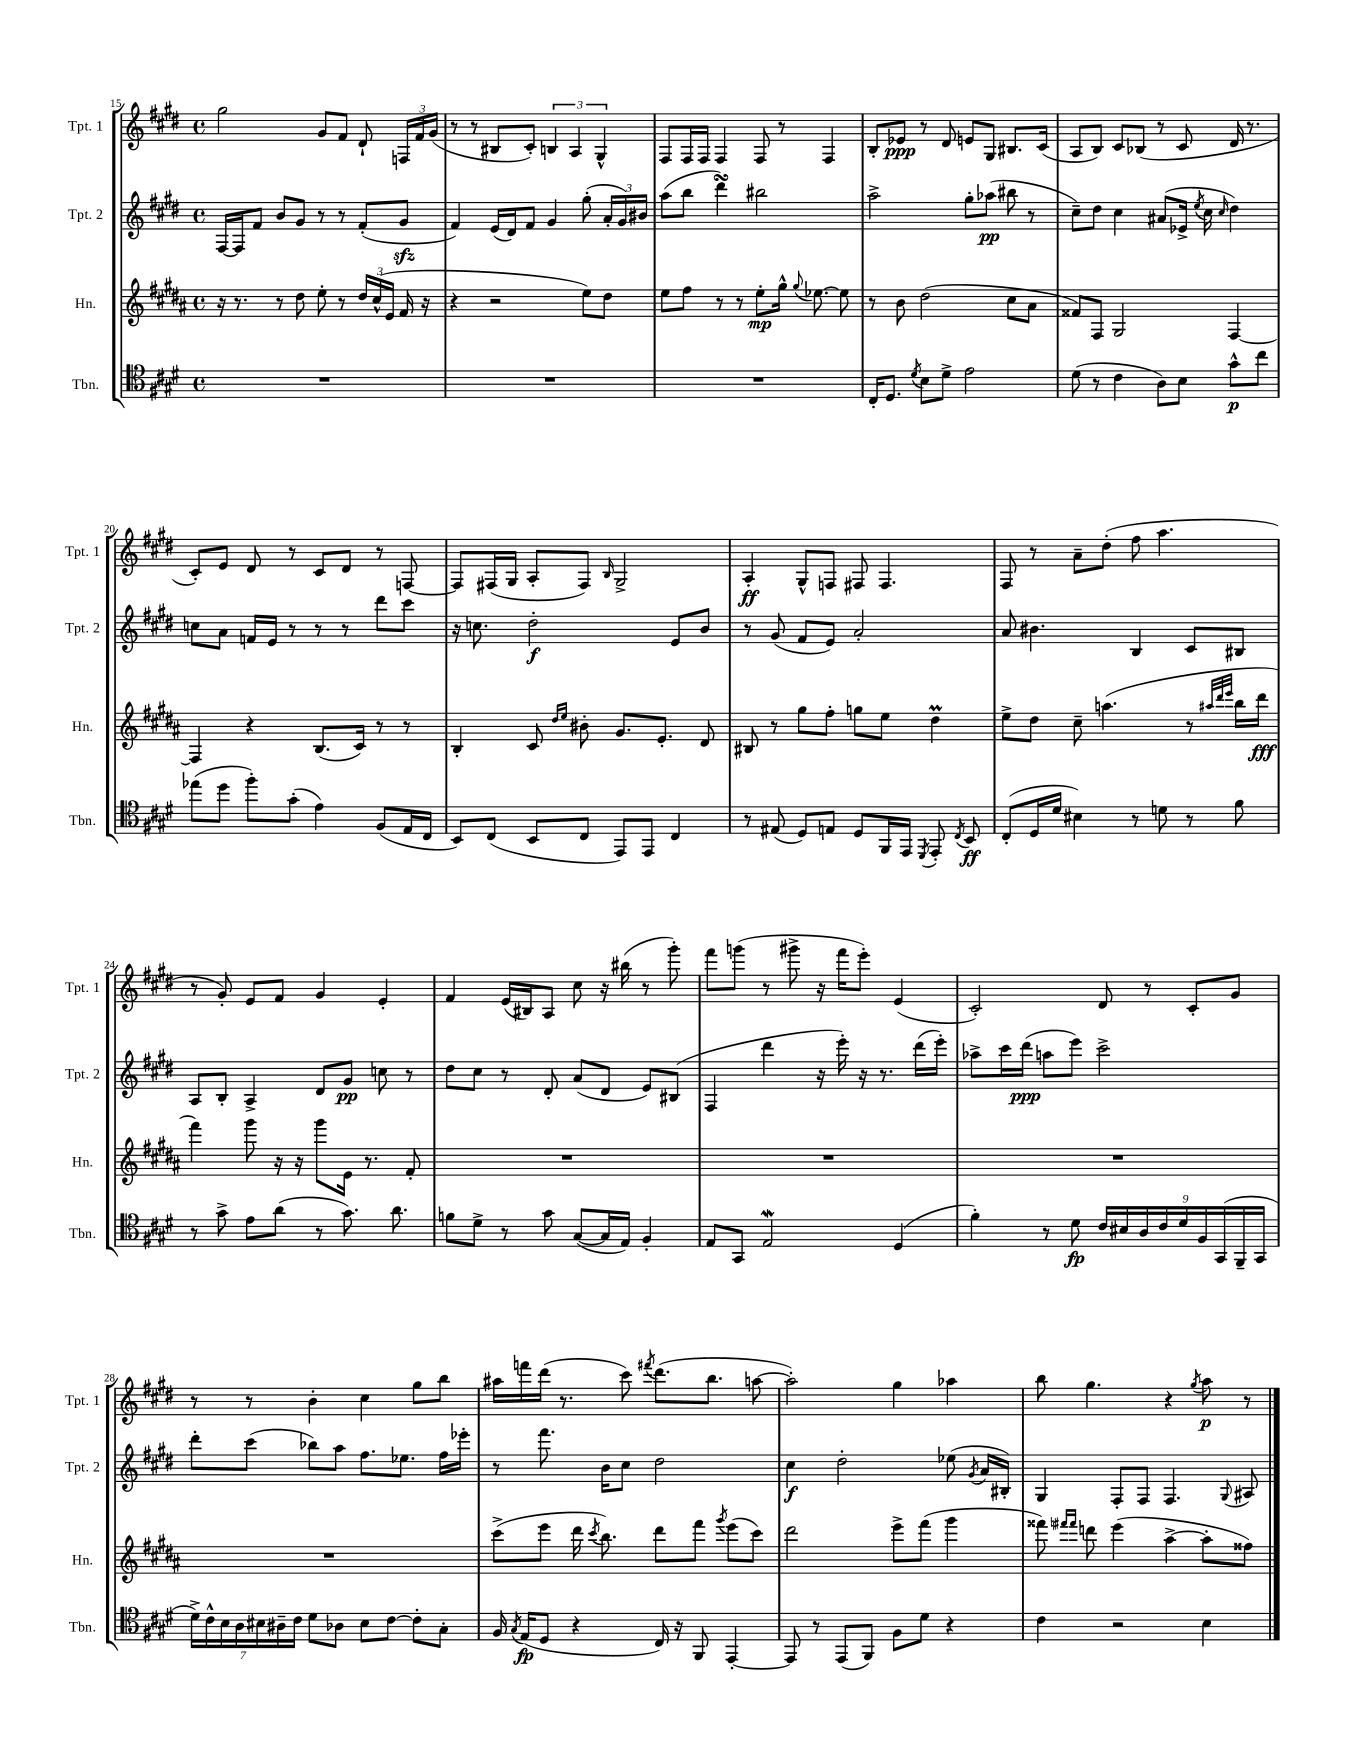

**kern	**dynam	**kern	**dynam	**kern	**dynam	**kern	**dynam
*part4	*part4	*part3	*part3	*part2	*part2	*part1	*part1
*staff4	*staff4	*staff3	*staff3	*staff2	*staff2	*staff1	*staff1
*I"Tbn.	*	*I"Hn.	*	*I"Tpt. 2	*	*I"Tpt. 1	*
*I'Tbn.	*	*I'Hn.	*	*I'Tpt. 2	*	*I'Tpt. 1	*
*clefC4	*	*clefG2	*	*clefG2	*	*clefG2	*
*k[f#c#g#d#]	*	*k[f#c#g#d#a#]	*	*k[f#c#g#d#]	*	*k[f#c#g#d#]	*
*M4/4	*	*M4/4	*	*M4/4	*	*M4/4	*
*met(c)	*	*met(c)	*	*met(c)	*	*met(c)	*
=15	=15	=15	=15	=15	=15	=15	=15
1r	.	16r	.	[16F#/LL	.	2gg#\	.
.	.	8.r	.	16F#/J]	.	.	.
.	.	.	.	8f#/J	.	.	.
.	.	8r	.	8b/L	.	.	.
.	.	8dd#\	.	8g#/J	.	.	.
.	.	8ee'\	.	8r	.	8g#/L	.
.	.	8r	.	8r	.	8f#/J	.
.	.	24dd#/LL	.	(8f#'/L	.	8d#`/	.
.	.	(24cc#^^/	.	.	.	.	.
.	.	24e/JJ	.	.	.	.	.
.	.	16f#/	.	8g#zz/J	.	24Fn/LL	.
.	.	.	.	.	.	24f#/	.
.	.	16r	.	.	.	.	.
.	.	.	.	.	.	(24g#/JJ	.
=16	=16	=16	=16	=16	=16	=16	=16
1r	.	4r	.	4f#/)	.	8r	.
.	.	.	.	.	.	8r	.
.	.	2r	.	(16e/LL	.	8B#X/L	.
.	.	.	.	16d#/J)	.	.	.
.	.	.	.	8f#/J	.	8c#'/J)	.
.	.	.	.	4g#/	.	6Bn/	.
.	.	.	.	.	.	6A/	.
.	.	8ee\L)	.	(8gg#'\	.	.	.
.	.	.	.	.	.	6G#^^/	.
.	.	8dd#\J	.	24a'/LL	.	.	.
.	.	.	.	24g#/)	.	.	.
.	.	.	.	24b#X/JJ	.	.	.
=17	=17	=17	=17	=17	=17	=17	=17
1r	.	8ee\L	.	(8aa\L	.	8F#/L	.
.	.	8ff#\J	.	8bb\J	.	16F#/L	.
.	.	.	.	.	.	16F#/JJ	.
.	.	8r	.	4ddd#sSsS\)	.	4F#/	.
.	.	8r	.	.	.	.	.
.	.	8ee'\L	mp	2bb#X\	.	8F#/	.
.	.	16gg#^^\Jk	.	.	.	8r	.
.	.	8qqgg#/	.	.	.	.	.
.	.	[8.ee-X\	.	.	.	.	.
.	.	.	.	.	.	4F#/	.
.	.	8ee-\]	.	.	.	.	.
=18	=18	=18	=18	=18	=18	=18	=18
16C#'/KL	.	8r	.	2aa^\	.	8B'/L	.
8.D#/J	.	.	.	.	.	.	.
.	.	8b\	.	.	.	8e-X/J	ppp
8qd#/	.	.	.	.	.	.	.
8B\L	.	(2dd#\	.	.	.	8r	.
8d#^\J	.	.	.	.	.	8d#/	.
2e\	.	.	.	8gg#'\L	.	8en/L	.
.	.	.	.	(8aa-X\J	pp	8G#/J	.
.	.	8cc#\L	.	8bb#X\	.	8.B#X/L	.
.	.	8a#\J	.	8r	.	.	.
.	.	.	.	.	.	(16c#/Jk	.
=19	=19	=19	=19	=19	=19	=19	=19
(8d#\	.	8f##X/L)	.	8cc#~\L)	.	8A/L	.
8r	.	8F#/J	.	8dd#\J	.	8B/J)	.
4c#\	.	2G#/	.	4cc#\	.	8c#/L	.
.	.	.	.	.	.	(8B-X/J	.
8A\L)	.	.	.	(8a#X/L	.	8r	.
8B\J	.	.	.	16e-X^/Jk	.	8c#/	.
.	.	.	.	8qee/	.	.	.
.	.	.	.	16cc#\	.	.	.
.	.	.	.	16qqcc#/	.	.	.
8g#^^\L	p	[4F#/	.	4dd#\)	.	16d#/	.
.	.	.	.	.	.	8.r	.
8cc#\J	.	.	.	.	.	.	.
!!LO:LB:g=z
=20	=20	=20	=20	=20	=20	=20	=20
(8ee-X\L	.	4F#/]	.	8ccn\L	.	8c#'/L)	.
8dd#\J	.	.	.	8a\J	.	8e/J	.
8ff#'\L)	.	4r	.	16fn/LL	.	8d#/	.
.	.	.	.	16e/JJ	.	.	.
(8g#'\J	.	.	.	8r	.	8r	.
4e\)	.	(8.B/L	.	8r	.	8c#/L	.
.	.	.	.	8r	.	8d#/J	.
.	.	16c#/Jk)	.	.	.	.	.
(8F#/L	.	8r	.	8ddd#\L	.	8r	.
16E/L	.	8r	.	8ccc#\J	.	[8Fn/	.
16C#/JJ	.	.	.	.	.	.	.
=21	=21	=21	=21	=21	=21	=21	=21
8BB/L)	.	4B'/	.	16r	.	8F/L]	.
.	.	.	.	8.ccn\	.	.	.
(8C#/J	.	.	.	.	.	(16F#X/L	.
.	.	.	.	.	.	16G#/JJ	.
8BB/L	.	8c#/	.	2dd#'\	f	8A'/L	.
.	.	16qqdd#/LL	.	.	.	.	.
.	.	16qqee/JJ	.	.	.	.	.
8C#/J	.	8b#X'\	.	.	.	8F#/J)	.
.	.	.	.	.	.	16qqB/	.
8EE/L)	.	8.g#/L	.	.	.	2G#^/	.
8EE/J	.	.	.	.	.	.	.
.	.	8.e'/J	.	.	.	.	.
4C#/	.	.	.	8e/L	.	.	.
.	.	8d#/	.	8b/J	.	.	.
=22	=22	=22	=22	=22	=22	=22	=22
8r	.	8B#X/	.	8r	.	4A'/	ff
(8E#X/	.	8r	.	(8g#/	.	.	.
8D#/L)	.	8gg#\L	.	8f#/L	.	8G#^^/L	.
8En/J	.	8ff#'\J	.	8e/J)	.	8Fn/J	.
8D#/L	.	8ggn\L	.	2a'/	.	8F#X/	.
16FF#/L	.	8ee\J	.	.	.	4.F#/	.
16EE/JJ	.	.	.	.	.	.	.
8qDD#/	.	.	.	.	.	.	.
8EE'/	.	4dd#m\	.	.	.	.	.
8qC#/	.	.	.	.	.	.	.
8BB/	ff	.	.	.	.	.	.
=23	=23	=23	=23	=23	=23	=23	=23
(8C#'/L	.	8ee^\L	.	8a/	.	8F#/	.
16D#/L	.	8dd#\J	.	4.b#X\	.	8r	.
16d#/JJ	.	.	.	.	.	.	.
4B#X\)	.	8cc#~\	.	.	.	8a~\L	.
.	.	(4.aan\	.	.	.	(8dd#'\J	.
8r	.	.	.	4B/	.	8ff#\	.
8dn\	.	.	.	.	.	4.aa\	.
8r	.	8r	.	8c#/L	.	.	.
.	.	32qqaa#X/LLL	.	.	.	.	.
.	.	32qqddd#/	.	.	.	.	.
.	.	32qqeee/JJJ	.	.	.	.	.
8f#\	.	16bb\LL	.	8B#X/J	.	.	.
.	.	16ddd#\JJ	fff	.	.	.	.
!!LO:LB:g=z
=24	=24	=24	=24	=24	=24	=24	=24
8r	.	4fff#\)	.	8A/L	.	8r	.
8g#^\	.	.	.	8B'/J	.	8g#'/)	.
8e\L	.	8ggg#\	.	4A^/	.	8e/L	.
(8a\J	.	16r	.	.	.	8f#/J	.
.	.	16r	.	.	.	.	.
8r	.	8ggg#\L	.	8d#/L	.	4g#/	.
8.g#\)	.	16e\Jk	.	8g#/J	pp	.	.
.	.	8.r	.	.	.	.	.
.	.	.	.	8ccn\	.	4e'/	.
8.a\	.	.	.	.	.	.	.
.	.	8f#'/	.	8r	.	.	.
=25	=25	=25	=25	=25	=25	=25	=25
8fn\L	.	1r	.	8dd#\L	.	4f#/	.
8d#^\J	.	.	.	8cc#\J	.	.	.
8r	.	.	.	8r	.	(16e/LL	.
.	.	.	.	.	.	16B#X/J)	.
8g#\	.	.	.	8d#'/	.	8A/J	.
([8G#/L	.	.	.	(8a/L	.	8cc#\	.
16G#/L]	.	.	.	8d#/J	.	16r	.
16E/JJ)	.	.	.	.	.	(16bb#X\	.
4F#'/	.	.	.	8e/L)	.	8r	.
.	.	.	.	(8B#X/J	.	8ggg#'\)	.
=26	=26	=26	=26	=26	=26	=26	=26
8E/L	.	1r	.	4F#/	.	8fff#\L	.
8GG#/J	.	.	.	.	.	(8gggn\J	.
2Ew/	.	.	.	4ddd#\	.	8r	.
.	.	.	.	.	.	8ggg#X^\	.
.	.	.	.	16r	.	16r	.
.	.	.	.	16eee'\)	.	16fff#\KL	.
.	.	.	.	16r	.	8eee'\J)	.
.	.	.	.	8.r	.	.	.
(4D#/	.	.	.	.	.	(4e/	.
.	.	.	.	(16ddd#\LL	.	.	.
.	.	.	.	16eee'\JJ)	.	.	.
=27	=27	=27	=27	=27	=27	=27	=27
4f#'\)	.	1r	.	8aa-X^\L	.	2c#'/)	.
.	.	.	.	16ccc#\L	.	.	.
.	.	.	.	(16ddd#\JJ	ppp	.	.
8r	.	.	.	8aan\L	.	.	.
8d#\	fp	.	.	8eee\J)	.	.	.
18c#/LL	.	.	.	2ccc#^\	.	8d#/	.
18B#X/	.	.	.	.	.	.	.
18A/	.	.	.	.	.	.	.
.	.	.	.	.	.	8r	.
18c#/	.	.	.	.	.	.	.
18d#/	.	.	.	.	.	.	.
.	.	.	.	.	.	8c#'/L	.
18F#/	.	.	.	.	.	.	.
(18GG#/	.	.	.	.	.	.	.
.	.	.	.	.	.	8g#/J	.
18FF#~/	.	.	.	.	.	.	.
18GG#/JJ	.	.	.	.	.	.	.
!!LO:LB:g=z
=28	=28	=28	=28	=28	=28	=28	=28
28d#^\LL)	.	1r	.	8ddd#'\L	.	8r	.
28c#^^\	.	.	.	.	.	.	.
28B\	.	.	.	.	.	.	.
28A\	.	.	.	.	.	.	.
.	.	.	.	(8ccc#\J	.	8r	.
28B#X\	.	.	.	.	.	.	.
28A#X~\	.	.	.	.	.	.	.
28c#\JJ	.	.	.	.	.	.	.
8d#\L	.	.	.	8bb-X\L)	.	4b'\	.
8A-X\J	.	.	.	8aa\J	.	.	.
8B#\L	.	.	.	8.ff#\L	.	4cc#\	.
[8c#\J	.	.	.	.	.	.	.
.	.	.	.	8.ee-X\J	.	.	.
8c#'\L]	.	.	.	.	.	8gg#\L	.
8G#'\J	.	.	.	16ff#\LL	.	8bb\J	.
.	.	.	.	16eee-X'\JJ	.	.	.
=29	=29	=29	=29	=29	=29	=29	=29
16F#/	.	(8ccc#^\L	.	8r	.	16aa#X\LL	.
8qG#/	.	.	.	.	.	.	.
(16E/KL	fp	.	.	.	.	16fffn\	.
8D#/J	.	8eee\J	.	8.fff#\	.	(16ddd#\JJ	.
.	.	.	.	.	.	8.r	.
4r	.	16ddd#\	.	.	.	.	.
.	.	8qccc#/	.	.	.	.	.
.	.	8.bb\)	.	16b\KL	.	.	.
.	.	.	.	8cc#\J	.	8ccc#\)	.
.	.	.	.	.	.	8qfff#X/	.
16C#/)	.	8ddd#\L	.	2dd#\	.	(8.ddd#\L	.
16r	.	.	.	.	.	.	.
8FF#/	.	8fff#\J	.	.	.	.	.
.	.	.	.	.	.	8.bb\J	.
.	.	8qggg#/	.	.	.	.	.
[4EE'/	.	(8eee\L	.	.	.	.	.
.	.	8ccc#\J)	.	.	.	[8aan\	.
=30	=30	=30	=30	=30	=30	=30	=30
8EE/]	.	2ddd#\	.	4cc#\	f	2aa'\])	.
8r	.	.	.	.	.	.	.
(8EE/L	.	.	.	2dd#'\	.	.	.
8FF#/J)	.	.	.	.	.	.	.
8F#\L	.	8eee^\L	.	.	.	4gg#\	.
8d#\J	.	(8fff#\J	.	.	.	.	.
4r	.	4ggg#\	.	(8ee-X\	.	4aa-X\	.
.	.	.	.	8qg#/	.	.	.
.	.	.	.	16a/LL	.	.	.
.	.	.	.	16B#X'/JJ)	.	.	.
=31	=31	=31	=31	=31	=31	=31	=31
4c#\	.	8fff##X\)	.	4G#/	.	8bb\	.
.	.	16qqfff#X/LL	.	.	.	.	.
.	.	16qqfff#/JJ	.	.	.	.	.
.	.	8dddn\	.	.	.	4.gg#\	.
2r	.	(4eee\	.	8F#'/L	.	.	.
.	.	.	.	8F#/J	.	.	.
.	.	[4aa#^\	.	4.F#/	.	4r	.
.	.	.	.	.	.	8qgg#/	.
4B\	.	8aa#'\L]	.	.	.	8aa\	p
.	.	.	.	8qqG#/	.	.	.
.	.	8ff##X\J)	.	8A#X/	.	8r	.
==	==	==	==	==	==	==	==
*-	*-	*-	*-	*-	*-	*-	*-
